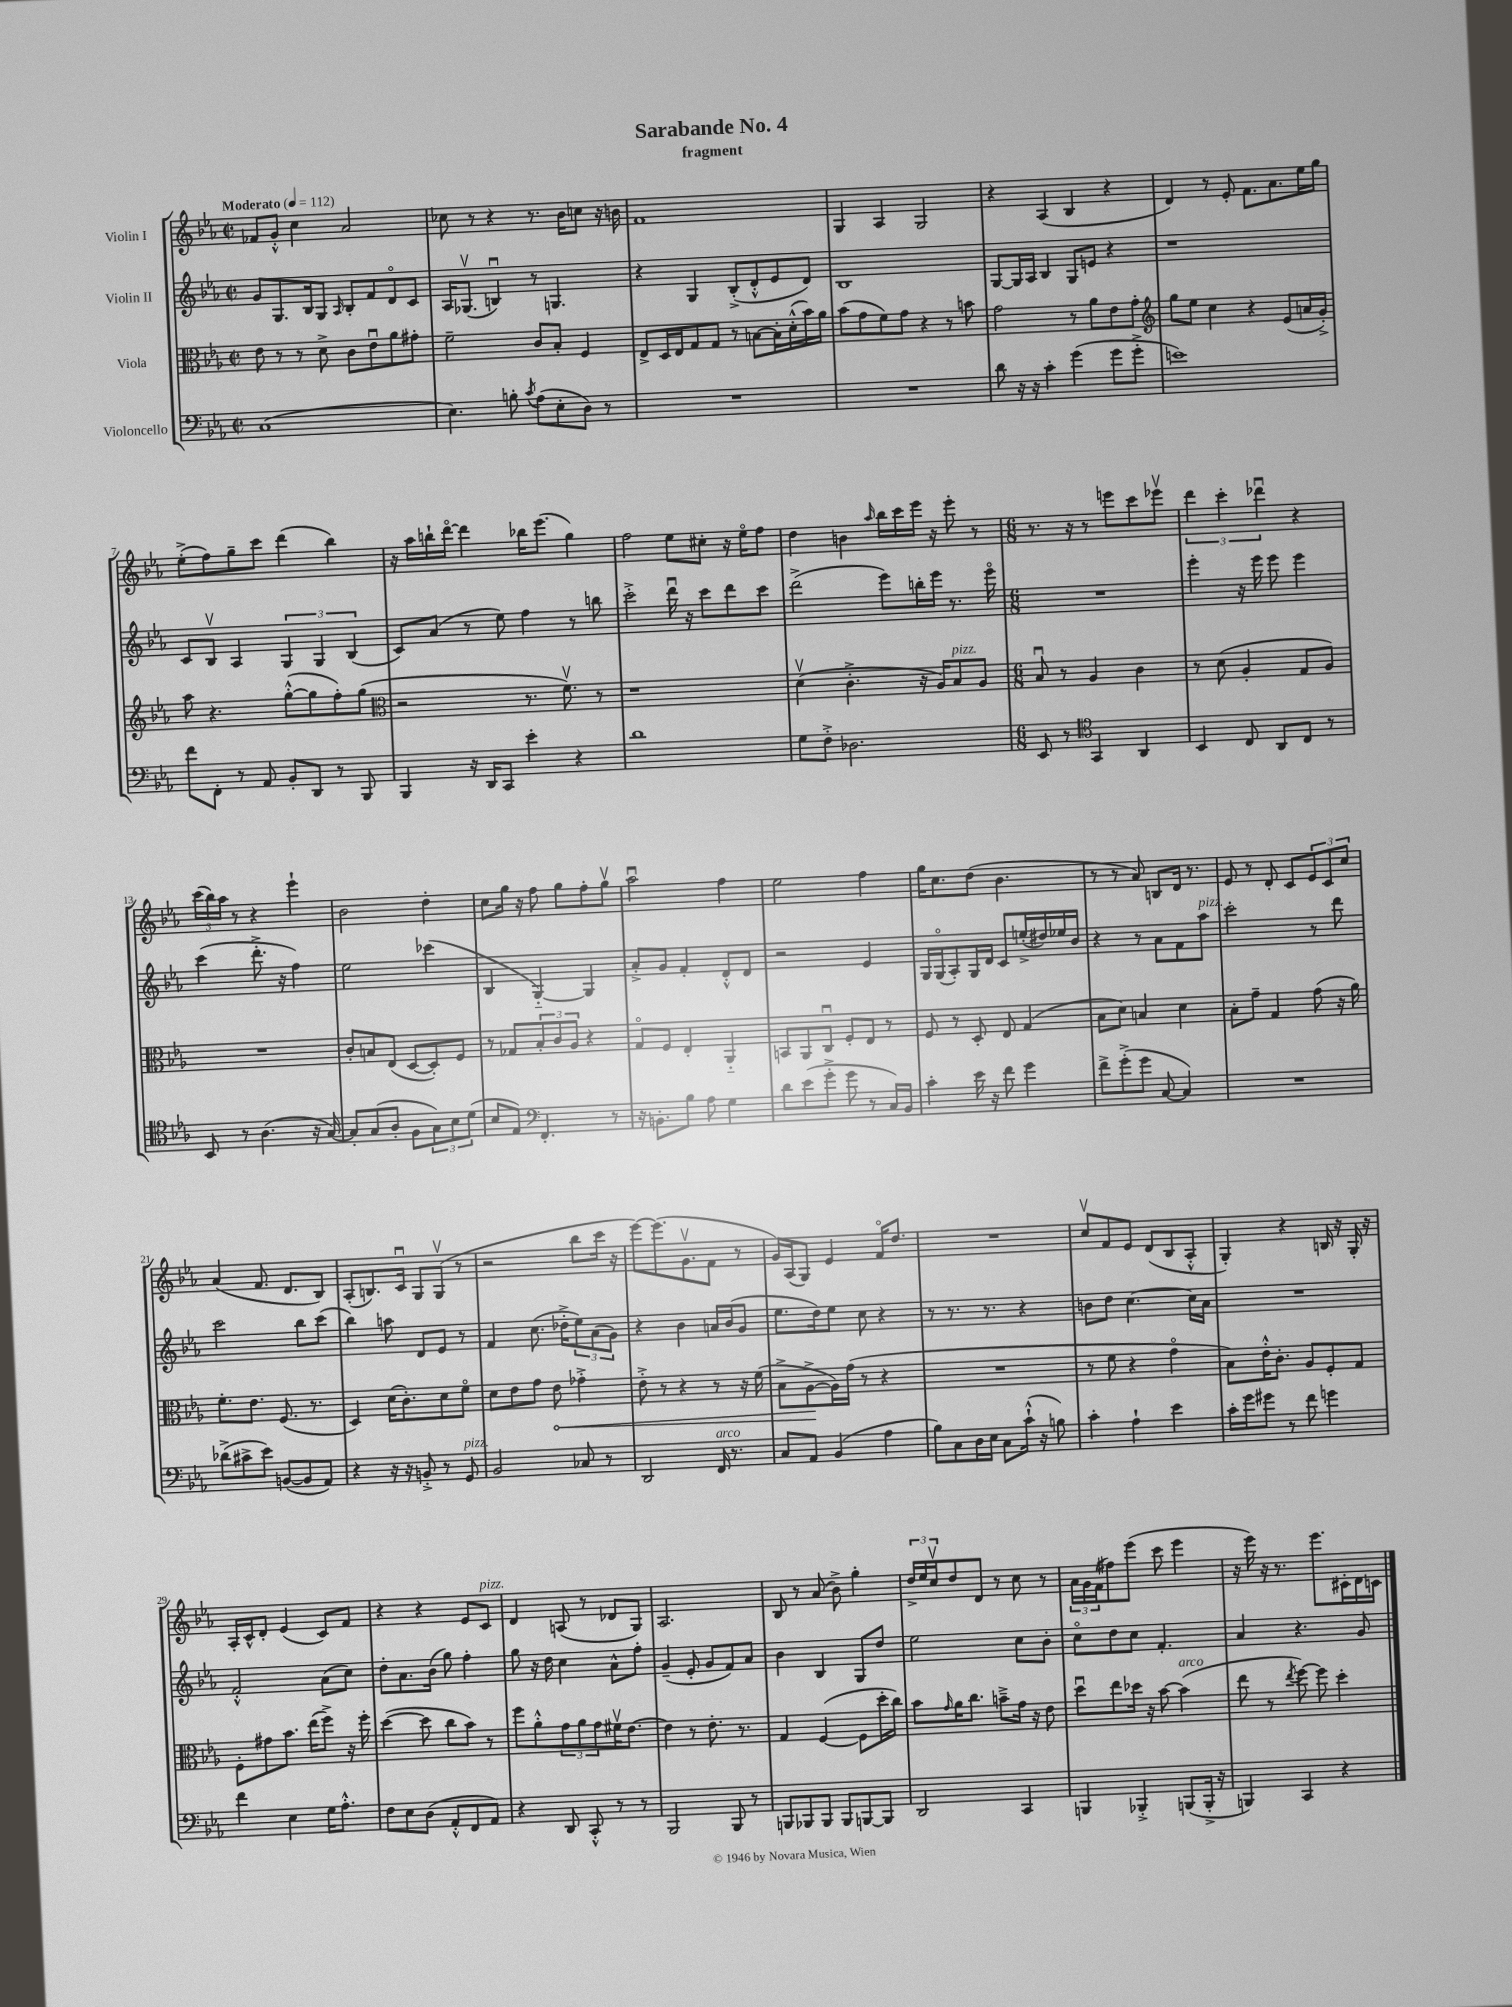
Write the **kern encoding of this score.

**kern	**kern	**dynam	**kern	**kern
*part4	*part3	*part3	*part2	*part1
*staff4	*staff3	*staff3	*staff2	*staff1
*I"Violoncello	*I"Viola	*	*I"Violin II	*I"Violin I
*clefF4	*clefC3	*	*clefG2	*clefG2
*k[b-e-a-]	*k[b-e-a-]	*	*k[b-e-a-]	*k[b-e-a-]
*M2/2	*M2/2	*	*M2/2	*M2/2
*met(c|)	*met(c|)	*	*met(c|)	*met(c|)
*MM112	*MM112	*	*MM112	*MM112
=1	=1	=1	=1	=1
!	!	!	!	!LO:TX:a:B:t=Moderato
(1C	8e-\	.	8g/L	8f-X/L
.	8r	.	8.G/	8g'^^/J
.	8r	.	.	4cc\
.	.	.	16B-/k	.
.	8d^\	.	8G/J	.
.	.	.	16qqA-/	.
.	8c\L	.	8B-'/L	2a-/
.	8e-u\	.	8f/	.
.	8a-\	.	8d/	.
.	8g#X'\J	.	8c/J	.
=2	=2	=2	=2	=2
4.E-\)	2f~\	.	16A-/KL	8cc-X\
.	.	.	(8.G-Xv/J	.
.	.	.	.	8r
.	.	.	4Bnu/)	4r
8Bn'\	.	.	.	.
8qc/	.	.	.	.
(8A-\L	8c/L	.	8r	8.r
8E-'\	8B-'/J	.	4.Gn/	.
.	.	.	.	16b-\KL
8D\J)	4F/	.	.	8ccn\J
8r	.	.	.	16r
.	.	.	.	16bn\
=3	=3	=3	=3	=3
1r	8E-^/L	.	4r	1f
.	16D/L	.	.	.
.	16E-/J	.	.	.
.	8G/	.	4G/	.
.	8G/J	.	.	.
.	8r	.	(8B-'^/L	.
.	[8Bn\L	.	8d'^^/	.
.	16B'\L]	.	8e-/	.
.	(16d'^^\	.	.	.
.	16b-\)	.	8d/J)	.
.	16a-\JJ	.	.	.
=4	=4	=4	=4	=4
1r	(8b-\L	.	1B-	4G/
.	8g\	.	.	.
.	8f\)	.	.	4A-/
.	8g\J	.	.	.
.	4r	.	.	2G/
.	8r	.	.	.
.	8bn\	.	.	.
=5	=5	=5	=5	=5
8d\	2g\	.	[8G/L	4r
16r	.	.	16G/L]	.
16r	.	.	16A-/JJ	.
4c'\	.	.	4B-/	(4A-/
(4g\	8r	.	8G/L	4B-/
.	8a-\L	.	8en/J	.
8g\L	8e-\	.	4r	4r
8g'^\J	8g'\J	.	.	.
=6	=6	=6	=6	=6
*	*clefG2	*	*	*
1en)	8gg\L	.	1r	4d/)
.	8ee-\J	.	.	.
.	4cc\	.	.	8r
.	.	.	.	8e-'/
.	4r	.	.	8.f\L
.	.	.	.	8.a-\
.	(8e-/L	.	.	.
.	16an/L	.	.	16ee-\L
.	16g'^/JJ)	.	.	16gg\JJ
!!LO:LB:g=z
=7	=7	=7	=7	=7
8f\L	8aa-\	.	8c/L	(8ee-'^\L
8FF'\J	4.r	.	8B-v/J	8ff\)
8r	.	.	4A-/	8gg~\
8AA-/	.	.	.	8ccc\J
8BB-'/L	([8gg'^^\L	.	6G/	(4ddd\
8DD/J	8gg\]	.	.	.
.	.	.	6G/	.
8r	8ff'\)	.	.	4bb-\)
.	.	.	(6B-/	.
8BBB-/	(8gg\J	.	.	.
=8	=8	=8	=8	=8
*	*clefC3	*	*	*
4BBB-/	2r	.	8c/L)	16r
.	.	.	.	16aa-\LL
.	.	.	(8a-/J	16bbn`\
.	.	.	.	[16ddd\JJ
16r	.	.	8r	4ddd\]
16DD/KL	.	.	.	.
8CC/J	.	.	8ee-\)	.
4e-'\	8.r	.	4ff\	16bb-X\KL
.	.	.	.	(8.eee-\J
.	8.fv\)	.	.	.
4r	.	.	8r	4gg\)
.	8r	.	8bbn\	.
=9	=9	=9	=9	=9
1d	1r	.	2ccc'^\	2ff\
.	.	.	16dddu\	8ee-\L
.	.	.	16r	.
.	.	.	8ccc\L	8cc#X'\J
.	.	.	8ddd\	16r
.	.	.	.	16ee-\KL
.	.	.	8ccc\J	8ff\J
=10	=10	=10	=10	=10
8G\L	(4dv\	.	(2ddd^\	4dd\
8F'^\J	.	.	.	.
2.D-X\	4.c'^\	.	.	4bn\
.	.	.	.	16qqaa-/
.	.	.	8eee-\L)	16bb-\LL
.	.	.	.	16ccc\
.	16r	.	16bbn'\L	16eee-\JJ
.	16A-/KL)	.	16eee-\JJ	16r
!	!LO:TX:a:i:t=pizz.	!	!	!
.	8B-/	.	8.r	8eee-'\
.	8A-/J	.	.	8r
.	.	.	16eee-\	.
=11	=11	=11	=11	=11
*M6/8	*M6/8	*	*M6/8	*M6/8
8EE-/	8B-u/	.	2.r	8.r
8r	8r	.	.	.
.	.	.	.	16r
*clefC4	*	*	*	*
4GG/	4A-/	.	.	8r
.	.	.	.	8eeen\L
4AA-/	4c\	.	.	8ccc\
.	.	.	.	8eee-Xv\J
=12	=12	=12	=12	=12
4BB-/	8r	.	4eee-'\	6ddd\
.	(8d\	.	.	.
.	.	.	.	6ccc'\
8C/	4A-'/	.	16r	.
.	.	.	16eee-\	.
.	.	.	.	6ddd-Xu\
8AA-/L	.	.	8eee-\	.
8C/J	8G/L	.	4eee-\	4r
8r	8A-/J)	.	.	.
!!LO:LB:g=z
=13	=13	=13	=13	=13
8BB-/	2.r	.	(4ccc\	(24ccc\LL
.	.	.	.	24bb-\)
.	.	.	.	24aa-\JJ
8r	.	.	.	8r
(4.A-\	.	.	8.ddd'^\	4r
.	.	.	16r	.
.	.	.	4ff\)	4eee-`\
16r	.	.	.	.
[16G/)	.	.	.	.
=14	=14	=14	=14	=14
8G'/L]	8c'/L	.	2ee-\	2b-\
(8G/	8Bn/	.	.	.
8A-'/J	(8E-/J	.	.	.
8F\L	[8D/L	.	.	.
12G\)	8D'/])	.	(4ccc-X\	4dd'\
12B-\	.	.	.	.
.	8F/J	.	.	.
(12d\J	.	.	.	.
=15	=15	=15	=15	=15
8B-/L	8r	.	4B-/	8cc\L
8E-/J)	8G-X/L	.	.	16gg\Jk
.	.	.	.	16r
*clefF4	*	*	*	*
4.FF'/	12B-'/	.	[4G/)	8ff\
.	12c/	.	.	.
.	.	.	.	8gg\L
.	12A-/J	.	.	.
.	4r	.	4G/]	8ff'\
8r	.	.	.	8ggv\J
=16	=16	=16	=16	=16
16r	8G/L	.	8a-'^/L	2aa-u\
8.BBn'\L	.	.	.	.
.	8F/J	.	8g/J	.
8B-\J	4E-'/	.	4f'/	.
8A-\	.	.	.	.
4G\	4AA-/	.	8d'^^/L	4ff\
.	.	.	8d/J	.
=17	=17	=17	=17	=17
8d\L	8BBn/L	.	2r	2ee-\
(8e-\	8AA-/	.	.	.
8g'^\J	8Cu/J	.	.	.
8g\	8F'/L	.	.	.
8r	8E-/J	.	4e-/	4ff\
16C/LL)	8r	.	.	.
16BB-/JJ	.	.	.	.
=18	=18	=18	=18	=18
4c'\	8F/	.	16G/LL	16gg\KL
.	.	.	(16G/J	8.cc\
.	8r	.	8A-'/)	.
16e-\	8D'/	.	16G/L	(8dd\J
16r	.	.	16d/JJ	.
8f\	8E-/	.	8c/L	4.b-\
4g\	(4G/	.	(16een'^/L	.
.	.	.	16dd#X/)	.
.	.	.	16ee-X/	.
.	.	.	16b-/JJ	.
=19	=19	=19	=19	=19
8f^\L	8B-\L	.	4r	8r
(8g'^\	8d\J)	.	.	8r
8g\J	4Bn/	.	8r	8a-/)
[8C/	.	.	8a-\L	8Bn/L
4C/])	4d\	.	8f\	16d/Jk
.	.	.	.	8.r
!	!	!	!LO:TX:a:i:t=pizz.	!
.	.	.	8aa-\J	.
=20	=20	=20	=20	=20
2.r	8B-'\L	.	2ccc'\	8e-/
.	8g~\J	.	.	8r
.	4G/	.	.	8d'/
.	.	.	.	8c/L
.	(8g\	.	8r	12e-/
.	.	.	.	12c/
.	16r	.	8ddd\	.
.	.	.	.	12cc/J
.	16a-\)	.	.	.
!!LO:LB:g=z
=21	=21	=21	=21	=21
(8d-X^\L	8.f'\L	.	2ccc\	(4a-/
8c#X^\	.	.	.	.
.	8.e-\J	.	.	.
8e-\J)	.	.	.	8.f/
([8BBn/L	(8.F/	.	.	.
.	.	.	.	8.d/L
8BB/]	.	.	8bb-\L	.
.	8.r	.	.	.
8AA-/J)	.	.	(8ccc\J	8B-/J)
=22	=22	=22	=22	=22
4r	4D/)	.	4bb-\)	(8A-'/L
.	.	.	.	8.Bn/)
16r	(16d\KL	.	8aan\	.
16r	8.c'\)	.	.	16cu/Jk
8BBn'^/	.	.	8d/L	8G/L
8r	8d\	.	8e-/J	(8Gv/J
!LO:TX:a:i:t=pizz.	!	!	!	!
8GG/	8f\J	.	8r	8r
=23	=23	=23	=23	=23
2BB-/	8d\L	.	4f/	2r
.	8e-\	.	.	.
.	8g\J	.	(8.cc\	.
!	!	!LO:HP:b	!	!
.	8e-\	<	.	.
.	.	.	16dd-X'^\KL	.
8C-X/	4g-X'^\	.	12ee-\)	8bb-\L
.	.	.	(12a-\	.
8r	.	.	.	16ccc\Jk
.	.	.	12g\J)	.
.	.	.	.	16r
=24	=24	=24	=24	=24
2DD/	8e-'^\	.	4r	[8eee-\L)
.	8r	.	.	(8.eee-\]
.	4r	.	4b-\	.
.	.	.	.	8.gv\
!LO:TX:a:i:t=arco	!	!	!	!
16FF/	8r	.	16an/LL	8f\J
8.r	.	.	(16b-/J	.
.	16r	.	8g/J	8r
.	(16f\	.	.	.
=25	=25	=25	=25	=25
8C/L	8B-^\L	.	8.ee-\L	16g/LL)
.	.	.	.	(16A-/J
8AA-/J	[8A-^\	.	.	8G/J)
.	.	.	16dd\k)	.
(4BB-/	16A-\L])	[	8ee-\J	4e-/
.	(16g\JJ	.	.	.
.	8r	.	8cc\	.
4A-\	4r	.	4r	16f/KL
.	.	.	.	8.dd/J
=26	=26	=26	=26	=26
8B-\L)	2.r	.	8r	2.r
8C\	.	.	8.r	.
16D\L	.	.	.	.
16E-\JJ	.	.	8.r	.
8C\L	.	.	.	.
(16c`^^\Jk	.	.	4r	.
16r	.	.	.	.
8Bn\)	.	.	.	.
=27	=27	=27	=27	=27
4c'\	8r	.	8bn\L	8ccv/L
.	8f\	.	8dd\J	8f/
4A-`\	4r	.	[4.cc\	8e-/J
.	.	.	.	(8d/L
4e-\	4g\	.	.	8B-/
.	.	.	16cc\LL]	8A-'^^/J
.	.	.	16a-\JJ	.
=28	=28	=28	=28	=28
16c'\LL	8B-\L)	.	2.r	4G'/)
16g\J	.	.	.	.
8g#X\J	16e-'^^\K	.	.	.
.	8.c'\J	.	.	.
8r	.	.	.	4r
8f\	8A-/L	.	.	.
4gn\	8F'/	.	.	16Bn/
.	.	.	.	16r
.	8G/J	.	.	16G'/
.	.	.	.	16r
!!LO:LB:g=z
=29	=29	=29	=29	=29
4f\	8F'\L	.	2f'^^/	16A-'/LL
.	.	.	.	16c^^/J
.	8g#X\	.	.	8d'/J
4E-\	8.b-\J	.	.	(4e-/
.	(16ee-\KL	.	.	.
16G\KL	8ff^\J)	.	(8a-\L	8c/L)
8.A-'^^\J	.	.	.	.
.	16r	.	8cc\J)	8f/J
.	16ff'\	.	.	.
=30	=30	=30	=30	=30
8F\L	([4dd\	.	8dd'\L	4r
8E-\	.	.	8.a-\	.
(8D\J	8dd\]	.	.	4r
.	.	.	(16b-\Jk	.
8AA-'^^/L	8cc\L	.	8gg\)	.
8FF/	8b-\J)	.	4ff'\	8e-/L
!	!	!	!	!LO:TX:a:i:t=pizz.
8AA-/J)	8r	.	.	8c/J
=31	=31	=31	=31	=31
4r	8ff\L	.	8gg\	4d/
.	8a-'^^\	.	16r	.
.	.	.	16dd\	.
8DD/	12g\	.	4cc\	(8An/
.	12a-\	.	.	.
8CC'^^/	.	.	.	8r
.	12g\	.	.	.
8r	16f#Xv\K	.	8a-^^\L	8d-X/L
.	[8.e-\J	.	.	.
8r	.	.	8ff'\J	8G/J)
=32	=32	=32	=32	=32
2BBB-/	4e-\]	.	(4g~/	2.A-/
.	8r	.	8e-'/	.
.	8.e-'\	.	8g/L	.
8BBB-/	.	.	8f/)	.
.	8.r	.	.	.
8r	.	.	8a-/J	.
=33	=33	=33	=33	=33
8BBBn/L	4G/	.	4b-\	8B-/
8BBB-X/	.	.	.	8r
8BBB-/J	([4F/	.	4B-/	(8a-/
8BBB-/L	.	.	.	8b-^\)
[8BBBn/	8F\L]	.	8G/L	4gg'\
8BBB/J]	16dd'\L	.	8dd/J	.
.	16cc\JJ)	.	.	.
=34	=34	=34	=34	=34
2DD/	8b-\L	.	2ee-\	24dd^/LL
.	.	.	.	24ee-/
.	.	.	.	24ccv/J
.	16qqg/	.	.	.
.	16a-\K	.	.	8dd/
.	8.cc\J	.	.	.
.	.	.	.	8d/J
.	8bn~^\L	.	.	8r
4CC/	16g\Jk	.	8cc\L	8cc\
.	16r	.	.	.
.	8e-\	.	8b-'\J	8r
=35	=35	=35	=35	=35
4BBBn/	8ddu\L	.	8cc\L	24a-\LL
.	.	.	.	24g\
.	.	.	.	(24f\J
.	8ee-\	.	8dd\	8ff#X\)
4BBB-X'^/	16dd-X\Jk	.	8cc\J	(8eee-\J
.	16r	.	.	.
.	[8b-\	.	4.f'/	8ccc\
!	!LO:TX:a:i:t=arco	!	!	!
(8BBBn/L	(4b-\]	.	.	4eee-\
16BBB'^/Jk	.	.	.	.
16r	.	.	.	.
=36	=36	=36	=36	=36
4BBBn/)	8ee-\	.	4a-/	16r
.	.	.	.	16eee-\)
.	8r	.	.	16r
.	.	.	.	8.r
.	8qee-/	.	.	.
4CC/	[8ff\)	.	4.r	.
.	8ff\]	.	.	8.eee-\L
4r	4dd'\	.	.	.
.	.	.	.	16c#X'\L
.	.	.	8g/	16d\
.	.	.	.	16cn\JJ
==	==	==	==	==
*-	*-	*-	*-	*-
